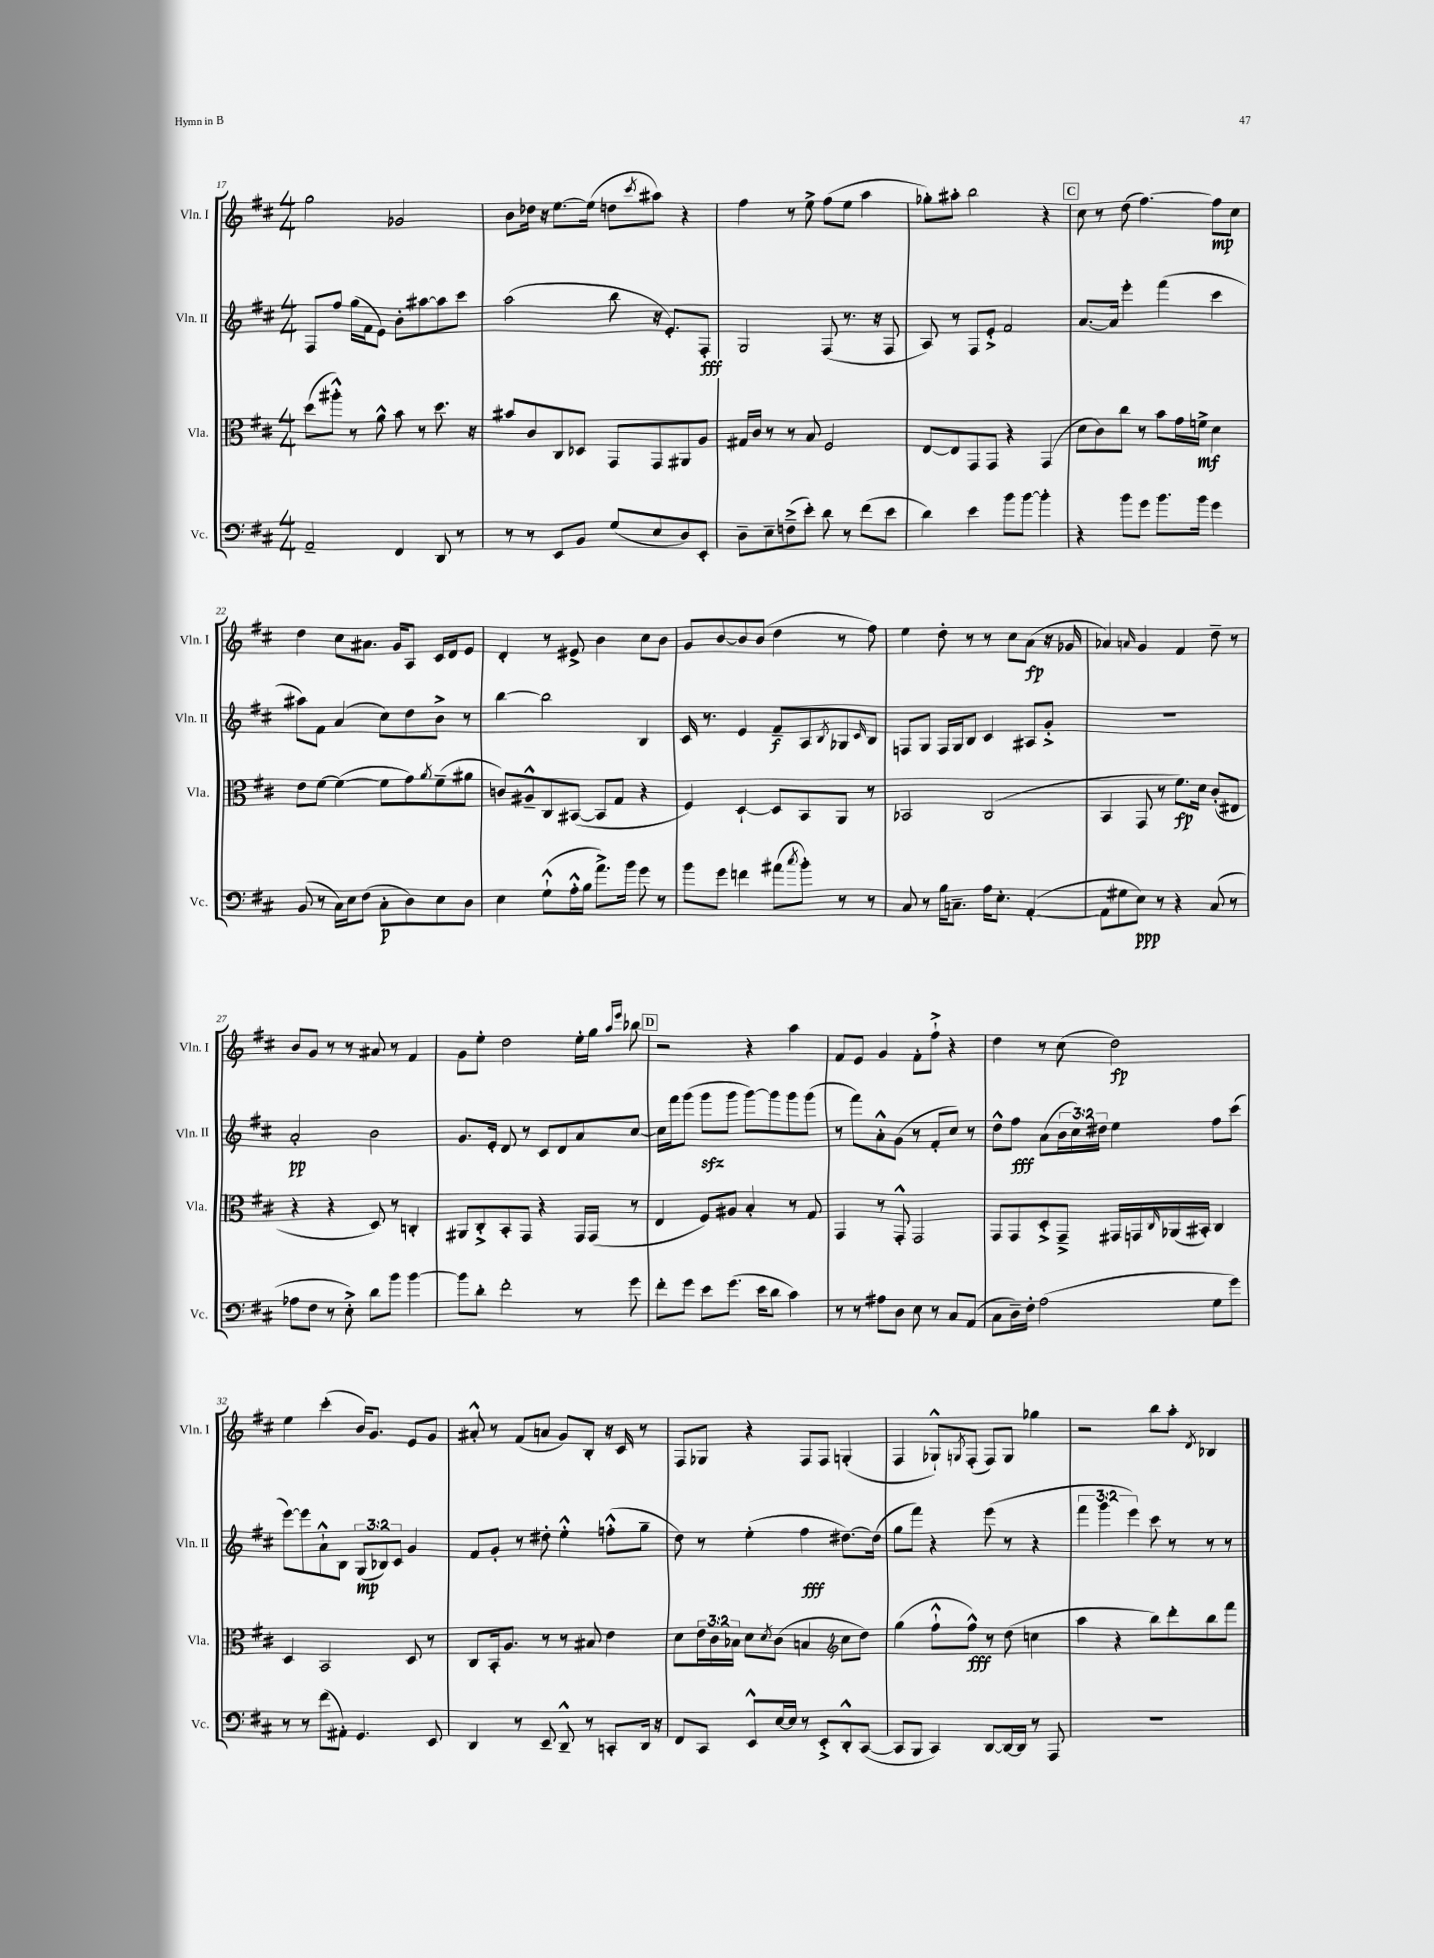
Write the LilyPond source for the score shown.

<<
\new StaffGroup <<
\new Staff = "s0" \with { instrumentName = "Vln. I" shortInstrumentName = "Vln. I" } {
    \clef treble \key d \major \numericTimeSignature \time 4/4
    g''2 ges'2 |
    b'8 des''16 r16 e''8.~ e''16( d''8 \acciaccatura { cis'''8 } ais''8) r4 |
    fis''4 r8 e''8-> fis''8( e''8 a''4 |
    ges''8-.) ais''8-. b''2 r4 |
    \mark \markup { \box "C" } cis''8 r8 d''8( fis''4.~) fis''8\mp cis''8 |
    d''4 cis''8 ais'8. g'16 a8 cis'16 d'16 e'8 |
    d'4-. r8 eis'8-> b'4 cis''8 b'8 |
    g'8 b'8~ b'8 b'8( d''4 r8 fis''8) |
    e''4 d''8-. r8 r8 cis''8 a'8\fp( r16 ges'16 |
    aes'4) \grace { a'16 } g'4 fis'4 d''8-- r8 |
    b'8 g'8 r8 r8 ais'8 r8 fis'4 |
    g'8 e''8-. d''2 e''16-. g''16 \grace { a''16 e'''16 } bes''8 |
    \mark \markup { \box "D" } r2 r4 a''4 |
    fis'8 e'8 g'4 fis'8-. fis''8-!-> r4 |
    d''4 r8 cis''8( d''2\fp) |
    e''4 cis'''4-.( b'16) g'8. e'8 g'8 |
    ais'8-.-^ r8 fis'8( a'8 g'8) b8-. r16 cis'16 r8 |
    fis8 ges8 r4 fis8 fis8 g4-.( |
    fis4 ges8-!-^) \acciaccatura { g8 } fis8-.( fis8) g8 ges''4 |
    r2 b''8 a''8-. \acciaccatura { d'8 } bes4 \bar "|." |
}
\new Staff = "s1" \with { instrumentName = "Vln. II" shortInstrumentName = "Vln. II" } {
    \clef treble \key d \major \numericTimeSignature \time 4/4 \override Staff.TupletNumber.text = #tuplet-number::calc-fraction-text
    fis8 fis''8 g''16( fis'16 e'8) b'8-. ais''8~ ais''8 cis'''8 |
    a''2( b''8 r16 e'8.-.) fis8-.\fff |
    g2 fis8( r8. r16 fis8 |
    a8) r8 fis8 e'8-.-> fis'2 |
    \mark \markup { \box "C" } a'8.~ a'16 e'''4-. fis'''4( cis'''4 |
    ais''8) fis'8 a'4( cis''8) d''8 b'8-> r8 |
    b''4~ b''2 b4 |
    cis'16 r8. e'4 fis'8--\f a8 \acciaccatura { b8 } ges8 \grace { cis'16 } b8 |
    f8 g8 f16 g16 b8 cis'4 ais8 g'8-.-> |
    R1 |
    a'2-.\pp b'2 |
    g'8. e'16-. d'8 r8 cis'8 d'8 a'8 cis''8~ |
    \mark \markup { \box "D" } cis''16 fis'''16 g'''8( g'''8\sfz g'''8 g'''8~) g'''8 g'''8 g'''8( |
    r8 fis'''8) a'8-.-^ g'8( r8 fis'8-. cis''8) r8 |
    d''8-^ fis''8\fff a'8( \tuplet 3/2 { b'16 cis''16) dis''16 } e''4 fis''8 cis'''8( |
    e'''8~) e'''8 a'8-!-^ b8 \tuplet 3/2 { g8\mp( bes8) cis'8 } g'4 |
    fis'8 g'8-. r8 dis''8-. e''4-.-^ f''8-.-^( g''8-- |
    d''8) r8 e''4-.( fis''4\fff dis''8.~) dis''16( |
    g''8 fis'''8) r4 e'''8( r8 r4 |
    \tuplet 3/2 { fis'''4 g'''4 e'''4) } cis'''8 r8 r8 r8 \bar "|." |
}
\new Staff = "s2" \with { instrumentName = "Vla." shortInstrumentName = "Vla." } {
    \clef alto \key d \major \numericTimeSignature \time 4/4 \override Staff.TupletNumber.text = #tuplet-number::calc-fraction-text
    d''8( ais''8-.-^) r8 a'8-^ b'8 r8 d''8. r16 |
    bis'8 cis'8 cis8 des8 g,8 g,8 ais,8 a8 |
    gis16 cis'16 r8 r8 b8 fis2 |
    e8~ e8 g,8 g,8 r4 g,4( |
    \mark \markup { \box "C" } d'8 cis'8) cis''8 r8 b'8 g'16 f'16->\mf d'4 |
    e'8 fis'8~ fis'4~( fis'8 g'8) \acciaccatura { a'8 } fis'8--( ais'8 |
    c'8) ais8---^ cis8 bis,8~( bis,8 g8 r4 |
    fis4) d4~-! d8 b,8 a,8 r8 |
    bes,2 cis2( |
    b,4 g,8 r8 fis'8.\fp) d'16 cis'8-.( eis8 |
    r4 r4 d8) r8 c4-. |
    ais,8 cis8-.-> b,8-. g,8 r4 g,16 g,16( r8 |
    \mark \markup { \box "D" } e4 fis8) ais8 b4-. r8 g8 |
    g,4 r8 g,8-.-^ g,2 |
    g,8 g,8 d8-.-> g,8---> gis,16 g,16 \grace { cis16 } aes,16( bis,16-.) cis4 |
    d4 b,2 d8 r8 |
    cis8 b,16-. a8. r8 r8 bis8 e'4 |
    d'8 \tuplet 3/2 { e'16 cis'16 bes16 } d'8 \acciaccatura { d'8 } cis'8( b4 \clef treble cis''8 d''8) |
    g''4( fis''8-!-^ fis''8-^\fff) r8 d''8( c''4 |
    a''4 r4 b''8) d'''8-. b''8 fis'''8 \bar "|." |
}
\new Staff = "s3" \with { instrumentName = "Vc." shortInstrumentName = "Vc." } {
    \clef bass \key d \major \numericTimeSignature \time 4/4
    a,2-- fis,4 d,8 r8 |
    r8 r8 e,8 b,8 g8( e8 d8) e,8-. |
    d8-- e8-- f8--->( e'8-.) d'8 r8 fis'8( e'8 |
    d'4) e'4 b'8 b'8~ b'4-. |
    \mark \markup { \box "C" } r4 b'8 g'8 b'8. b'16 g'4 |
    b,8( r8 cis16) e16 fis8( cis8-.\p d8) e8 d8 |
    e4 g8-!-^( a16-.-^ b16 a'8.->) b'16 g'8 r8 |
    b'8 g'8 f'4 ais'8( \acciaccatura { cis''8 } b'8-.) r8 r8 |
    cis8 r8 b16 c8.-- a16 e8.-. a,4~-.( |
    a,8 gis8 e8\ppp) r8 r4 cis8( r8 |
    aes8 fis8 r8 e8-.->) d'8 b'8 b'4~ |
    b'8 d'8-. fis'2-. r8 g'8 |
    \mark \markup { \box "D" } fis'8-. g'8 e'8 g'8.( e'16 d'8 cis'4) |
    r8 r8 ais8 d8 e8 r8 cis8 a,8( |
    cis8 d16--) fis16-. a2( g8 g'8) |
    r8 r8 fis'8( ais,8-.) g,4. e,8 |
    d,4 r8 e,8-- d,8---^ r8 c,8-. d,16 r16 |
    fis,8 cis,8 e,8-^ e16~ e16 r8 e,8-.-> d,8-.-^ cis,8~( |
    cis,8 b,,8 cis,4) d,8~ d,16~ d,16 r8 a,,8 |
    R1 \bar "|." |
}
>>
>>
\layout { \context { \Score currentBarNumber = #17 } }
